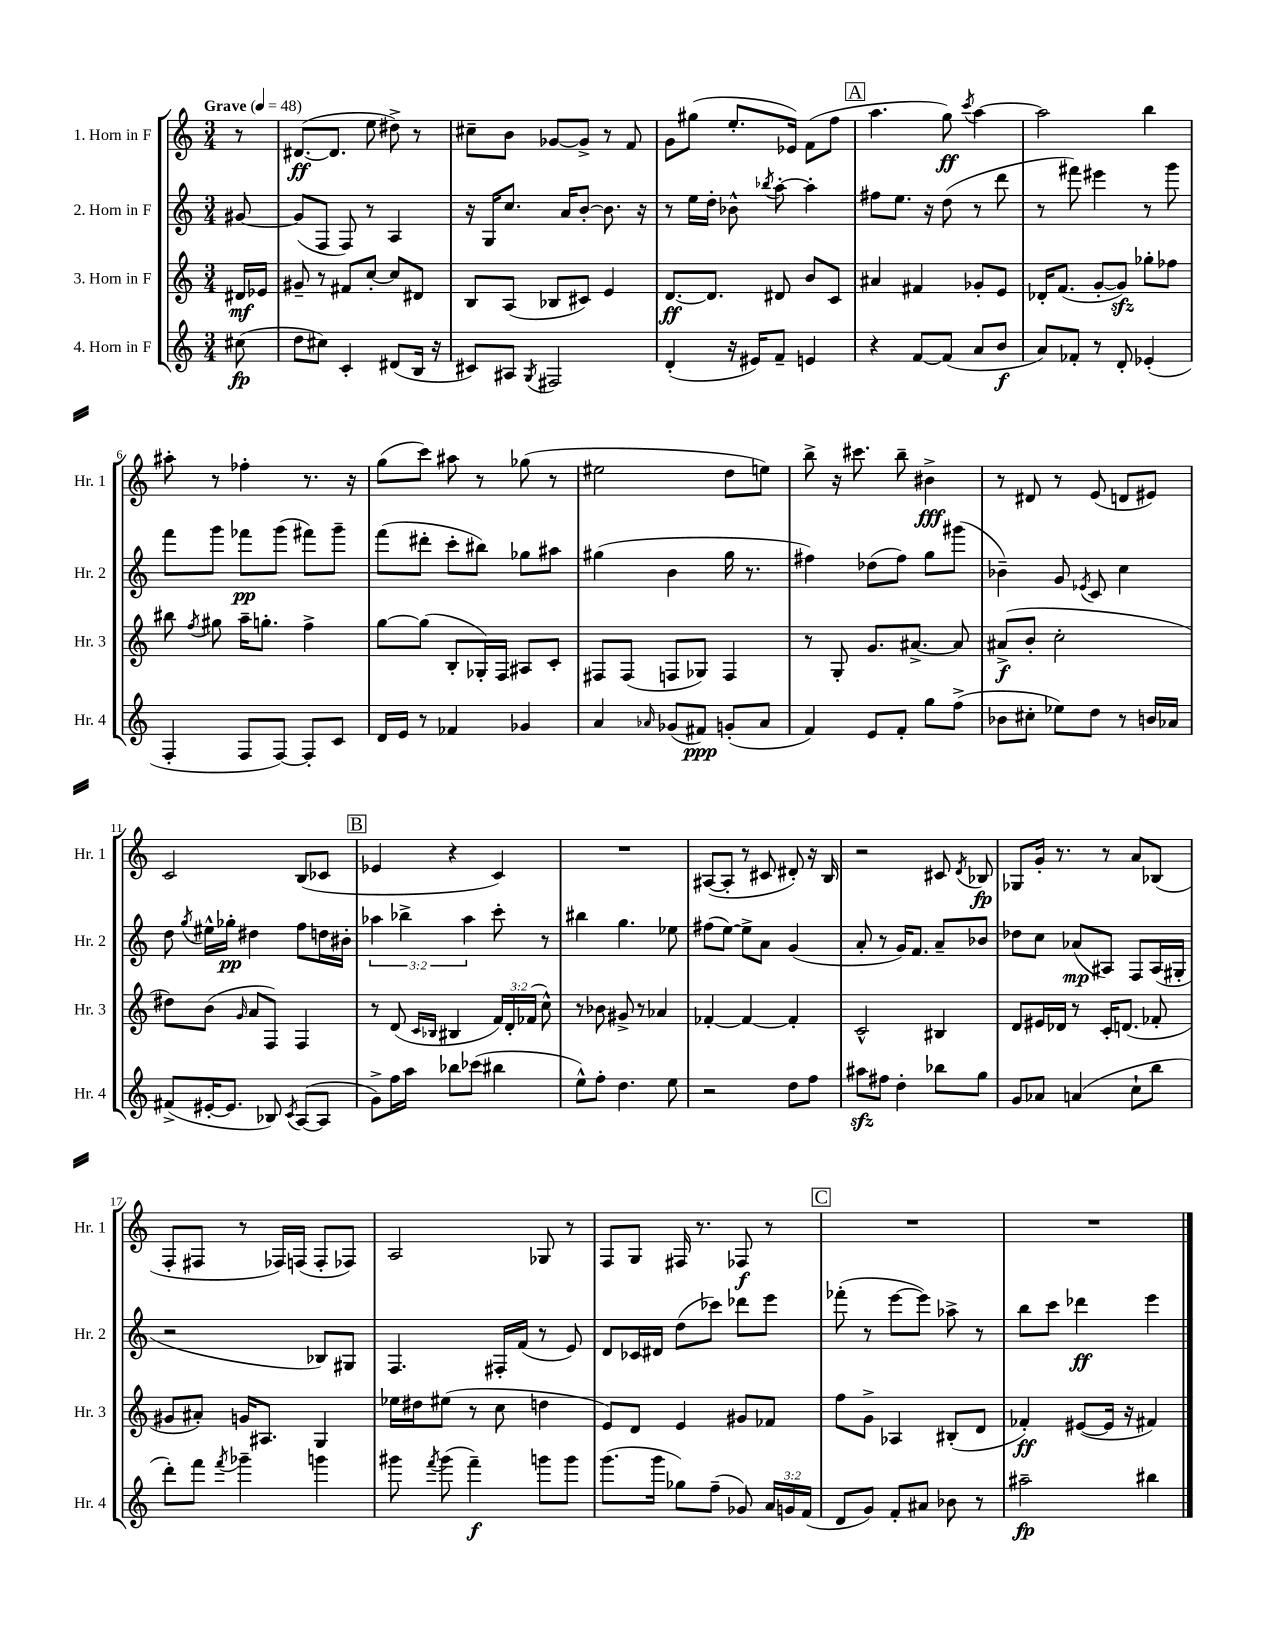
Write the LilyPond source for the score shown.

<<
\new StaffGroup <<
\new Staff = "s0" \with { instrumentName = "1. Horn in F" shortInstrumentName = "Hr. 1" } {
    \clef treble \key c \major \numericTimeSignature \time 3/4 \partial 8 \tempo "Grave" 4 = 48
    \autoBeamOff r8 |
    dis'8.[~\ff( dis'8.] e''8 dis''8->) r8 |
    cis''8[-- b'8] ges'8[~ ges'8]-> r8 f'8 |
    g'8[ gis''8]( e''8.[-. ees'16]) f'8[( f''8] |
    \mark \markup { \box "A" } a''4. g''8\ff) \acciaccatura { c'''8 } a''4~ |
    a''2 b''4 |
    ais''8-. r8 fes''4-. r8. r16 |
    g''8[( c'''8]) ais''8 r8 ges''8( r8 |
    eis''2 d''8[ e''8]) |
    b''8-> r16 cis'''8. b''8-- bis'4->\fff |
    r8 dis'8 r8 e'8( d'8[ eis'8]) |
    c'2 b8[( ces'8] |
    \mark \markup { \box "B" } ees'4 r4 c'4) |
    R2. |
    ais8[~( ais8]-. r8 cis'8 dis'8-.) r16 b16 |
    r2 cis'8 \acciaccatura { d'8 } bes8\fp |
    ges8[ g'16]-. r8. r8 a'8[ bes8]( |
    f8[-. fis8] r8 fes16[) f16]( f8[-. fes8]) |
    a2 ges8 r8 |
    f8[ g8] fis16 r8. fes8\f r8 |
    \mark \markup { \box "C" } R2. |
    R2. \bar "|." |
}
\new Staff = "s1" \with { instrumentName = "2. Horn in F" shortInstrumentName = "Hr. 2" } {
    \clef treble \key c \major \numericTimeSignature \time 3/4 \override Staff.TupletNumber.text = #tuplet-number::calc-fraction-text \partial 8
    \autoBeamOff gis'8~ |
    gis'8[( f8] f8) r8 a4 |
    r16 g16[ c''8.] a'16[ b'8]~-. b'8. r16 |
    r8 e''16[ d''16]-. bes'8-^ \acciaccatura { bes''8 } a''8~-. a''4-. |
    \mark \markup { \box "A" } fis''8[ e''8.] r16 d''8( r8 d'''8 |
    r8 fis'''8) eis'''4 r8 g'''8 |
    f'''8[ g'''8] fes'''8[\pp g'''8]( fis'''8[) g'''8]-- |
    f'''8[( dis'''8]-. c'''8[-. bis''8]) ges''8[ ais''8] |
    gis''4( b'4 gis''16 r8. |
    fis''4) des''8[( fis''8]) g''8[ gis'''8]( |
    bes'4--) g'8 \acciaccatura { ees'8 } c'8 c''4 |
    d''8 \acciaccatura { g''8 } eis''16[-^ ges''16]-.\pp dis''4 f''8[ d''16 bis'16]-. |
    \mark \markup { \box "B" } \tuplet 3/2 { aes''4 bes''4-> aes''4 } c'''8-. r8 |
    bis''4 g''4. ees''8 |
    fis''8[( e''8]~) e''8[-> a'8] g'4( |
    a'8-. r8 g'16[) f'8.] a'8[-- bes'8] |
    des''8[ c''8] aes'8[\mp( ais8]) f8[ ais16( gis16]-. |
    r2 bes8[) gis8] |
    f4. fis16[-. f'16]( r8 e'8) |
    d'8[ ces'16 dis'16] d''8[( ces'''8]) des'''8[ e'''8] |
    \mark \markup { \box "C" } fes'''8-.( r8 e'''8[~ e'''8]) aes''8-> r8 |
    b''8[ c'''8] des'''4\ff e'''4 \bar "|." |
}
\new Staff = "s2" \with { instrumentName = "3. Horn in F" shortInstrumentName = "Hr. 3" } {
    \clef treble \key c \major \numericTimeSignature \time 3/4 \override Staff.TupletNumber.text = #tuplet-number::calc-fraction-text \partial 8
    \autoBeamOff dis'16[\mf ees'16] |
    gis'8-- r8 fis'8[ c''8]~-. c''8[ dis'8] |
    b8[ a8]( bes8[ cis'8]) e'4 |
    d'8.[~\ff d'8.] dis'8 b'8[ c'8] |
    \mark \markup { \box "A" } ais'4 fis'4 ges'8[-. e'8] |
    des'16[-. f'8.]( g'8[~-. g'8]\sfz) ges''8[-. fes''8] |
    bis''8 \acciaccatura { f''8 } gis''8 a''16[-- g''8.]-. f''4-> |
    g''8[~ g''8]( b8[-. ges16-.) f16] ais8[ c'8]-. |
    fis8[ fis8]( f8[ ges8]) f4 |
    r8 g8-. g'8.[ ais'8.]~-> ais'8 |
    ais'8[->\f( b'8]-. c''2-. |
    dis''8[) b'8]( \grace { g'16 } a'8[ f8]) f4 |
    \mark \markup { \box "B" } r8 d'8( \grace { c'16[ bes16] } bis4 \tuplet 3/2 { f'16[) d'16-. fes'16]( } c''8-^) |
    r8 bes'8 gis'8-> r8 aes'4 |
    fes'4~-. fes'4~ fes'4-. |
    c'2-^ bis4 |
    d'8[ eis'16 des'16] r8 c'16[-. d'8.]( fes'8-. |
    gis'8[ ais'8]-.) g'16[ ais8.] g4 |
    ees''16[ dis''16 eis''8]( r8 c''8 d''4 |
    e'8[) d'8] e'4 gis'8[ fes'8] |
    \mark \markup { \box "C" } f''8[ g'8]-> aes4 bis8[-.( d'8] |
    fes'4-.\ff) eis'8[~( eis'16] r16 fis'4) \bar "|." |
}
\new Staff = "s3" \with { instrumentName = "4. Horn in F" shortInstrumentName = "Hr. 4" } {
    \clef treble \key c \major \numericTimeSignature \time 3/4 \override Staff.TupletNumber.text = #tuplet-number::calc-fraction-text \partial 8
    \autoBeamOff cis''8\fp( |
    d''8[ cis''8]) c'4-. dis'8[( b16] r16 |
    cis'8[) ais8] \acciaccatura { g8 } fis2 |
    d'4-.( r16 eis'16[) f'8]-- e'4 |
    \mark \markup { \box "A" } r4 f'8[~ f'8]( a'8[ b'8]\f |
    a'8[) fes'8]-. r8 d'8-. ees'4-.( |
    f4-. f8[ f8]~) f8[-. c'8] |
    d'16[ e'16] r8 fes'4 ges'4 |
    a'4 \grace { aes'16 } ges'8[( fis'8]\ppp) g'8[-.( aes'8] |
    f'4) e'8[ f'8]-. g''8[ f''8]->( |
    bes'8[ cis''8]-. ees''8[) d''8] r8 b'16[ aes'16] |
    fis'8[->( eis'16~-. eis'8.] bes8) \acciaccatura { c'8 } a8[~( a8] |
    \mark \markup { \box "B" } g'8[->) f''16 a''16] bes''8[ ces'''8]( bis''4 |
    e''8[-^) f''8]-. d''4. e''8 |
    r2 d''8[ f''8] |
    ais''8[\sfz fis''8] d''4-. bes''8[ g''8] |
    g'8[ aes'8] a'4( c''8[-! b''8] |
    d'''8[-.) f'''8] \acciaccatura { f'''8 } ges'''4-- g'''4 |
    gis'''8 \acciaccatura { f'''8 } gis'''8( f'''4--\f) g'''8[ g'''8] |
    g'''8.[( g'''16] ges''8[) f''8]--( ges'8) \tuplet 3/2 { a'16[ g'16 f'16]( } |
    \mark \markup { \box "C" } d'8[ g'8]) f'8[-. ais'8] bes'8 r8 |
    ais''2--\fp bis''4 \bar "|." |
}
>>
>>
